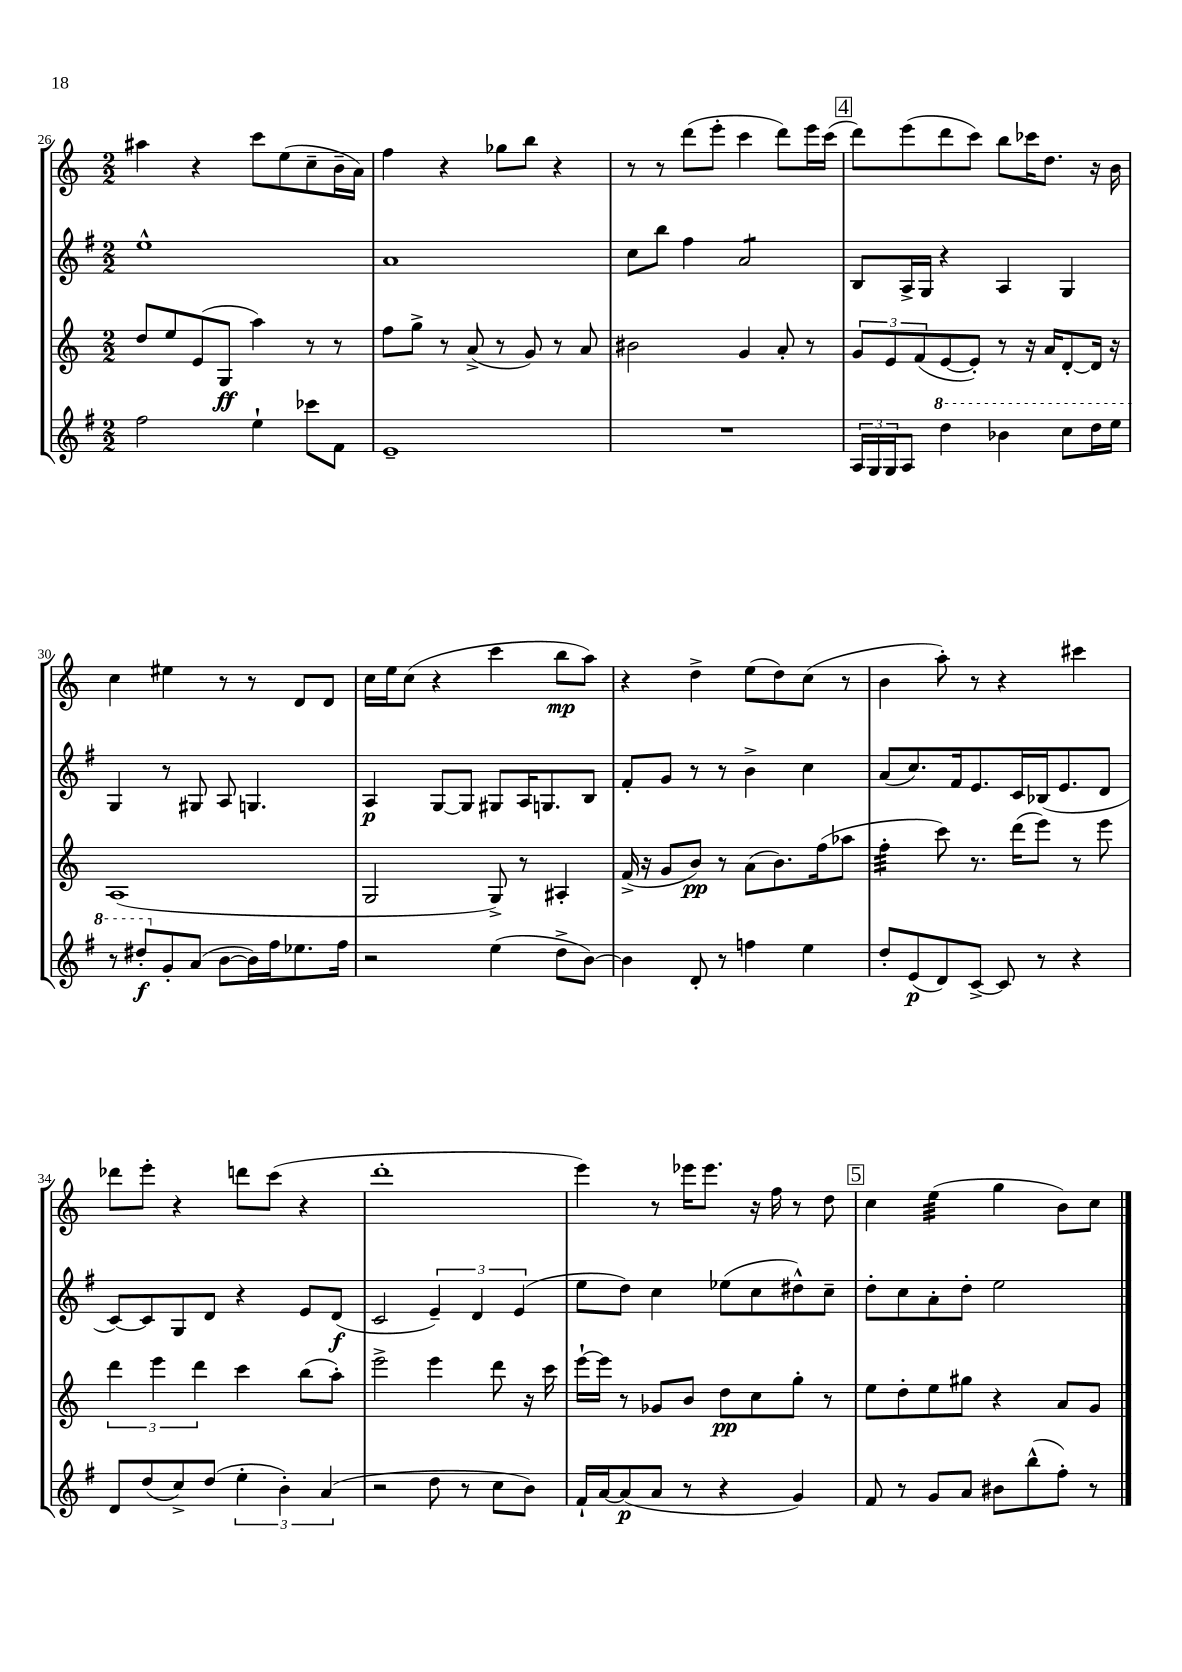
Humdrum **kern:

**kern	**kern	**kern	**kern
*staff4	*staff3	*staff2	*staff1
*clefG2	*clefG2	*clefG2	*clefG2
*k[f#]	*k[]	*k[f#]	*k[]
*M2/2	*M2/2	*M2/2	*M2/2
2ff#	8dd	1ee^^	4aa#
.	8ee	.	.
.	(8e	.	4r
.	8G	.	.
4ee`	4aa)	.	8ccc
.	.	.	(8ee
8ccc-	8r	.	8cc~
8f#	8r	.	16b~
.	.	.	16a)
=	=	=	=
1e~	8ff	1a	4ff
.	8gg^	.	.
.	8r	.	4r
.	(8a^	.	.
.	8r	.	8gg-
.	8g)	.	8bb
.	8r	.	4r
.	8a	.	.
=	=	=	=
1r	2b#	8cc	8r
.	.	8bb	8r
.	.	4ff#	(8ddd
.	.	.	8eee'
.	4g	2a	4ccc
.	8a'	.	8ddd)
.	8r	.	16eee
.	.	.	(16ccc
=	=	=	=
24A	12g	8B	8ddd)
24G	.	.	.
24G	12e	.	.
8A	.	16A^	(8eee
.	(12f	.	.
.	.	16G	.
4ddd	[8e	4r	8ddd
.	8e'])	.	8ccc)
4bb-	8r	4A	8bb
.	16r	.	16ccc-
.	16a	.	8.dd
8ccc	[8d'	4G	.
16ddd	16d]	.	16r
16eee	16r	.	16b
=	=	=	=
8r	(1A	4G	4cc
8ddd#'	.	.	.
8g'	.	8r	4ee#
(8a	.	8G#	.
[8b	.	8A	8r
16b])	.	4.G	8r
16ff#	.	.	.
8.ee-	.	.	8d
.	.	.	8d
16ff#	.	.	.
=	=	=	=
2r	2G	4A	16cc
.	.	.	16ee
.	.	.	(8cc
.	.	[8G	4r
.	.	8G]	.
(4ee	8G^)	8G#	4ccc
.	8r	16A	.
.	.	8.G	.
8dd^	4A#'	.	8bb
[8b)	.	8B	8aa)
=	=	=	=
4b]	(16f^	8f#'	4r
.	16r	.	.
.	8g	8g	.
8d'	8b)	8r	4dd^
8r	8r	8r	.
4ff	(8a	4b^	(8ee
.	8.b)	.	8dd)
4ee	.	4cc	(8cc
.	(16ff	.	.
.	8aa-	.	8r
=	=	=	=
8dd'	4ff'	(8a	4b
(8e	.	8.cc)	.
8d)	8ccc)	.	8aa')
.	.	16f#	.
[8c^	8.r	8.e	8r
8c]	.	.	4r
.	(16ddd	16c	.
8r	8eee)	(16B-	.
.	.	8.e	.
4r	8r	.	4ccc#
.	8eee	8d	.
=	=	=	=
8d	6ddd	[8c)	8ddd-
(8dd	.	8c]	8eee'
.	6eee	.	.
8cc^)	.	8G	4r
.	6ddd	.	.
(8dd	.	8d	.
6ee'	4ccc	4r	8ddd
.	.	.	(8ccc
6b')	.	.	.
.	(8bb	8e	4r
(6a	.	.	.
.	8aa')	(8d	.
=	=	=	=
2r	2eee^	2c	1ddd'
8dd	4eee	6e~)	.
8r	.	.	.
.	.	6d	.
8cc	8ddd	.	.
.	.	(6e	.
8b)	16r	.	.
.	16ccc	.	.
=	=	=	=
16f#`	[16eee`	8ee	4eee)
[16a	16eee]	.	.
(8a]	8r	8dd)	.
8a	8g-	4cc	8r
8r	8b	.	16eee-
.	.	.	8.eee-
4r	8dd	(8ee-	.
.	8cc	8cc	16r
.	.	.	16ff
4g)	8gg'	8dd#^^)	8r
.	8r	8cc~	8dd
=	=	=	=
8f#	8ee	8dd'	4cc
8r	8dd'	8cc	.
8g	8ee	8a'	(4ee
8a	8gg#	8dd'	.
8b#	4r	2ee	4gg
(8bb^^	.	.	.
8ff#')	8a	.	8b)
8r	8g	.	8cc
==	==	==	==
*-	*-	*-	*-
